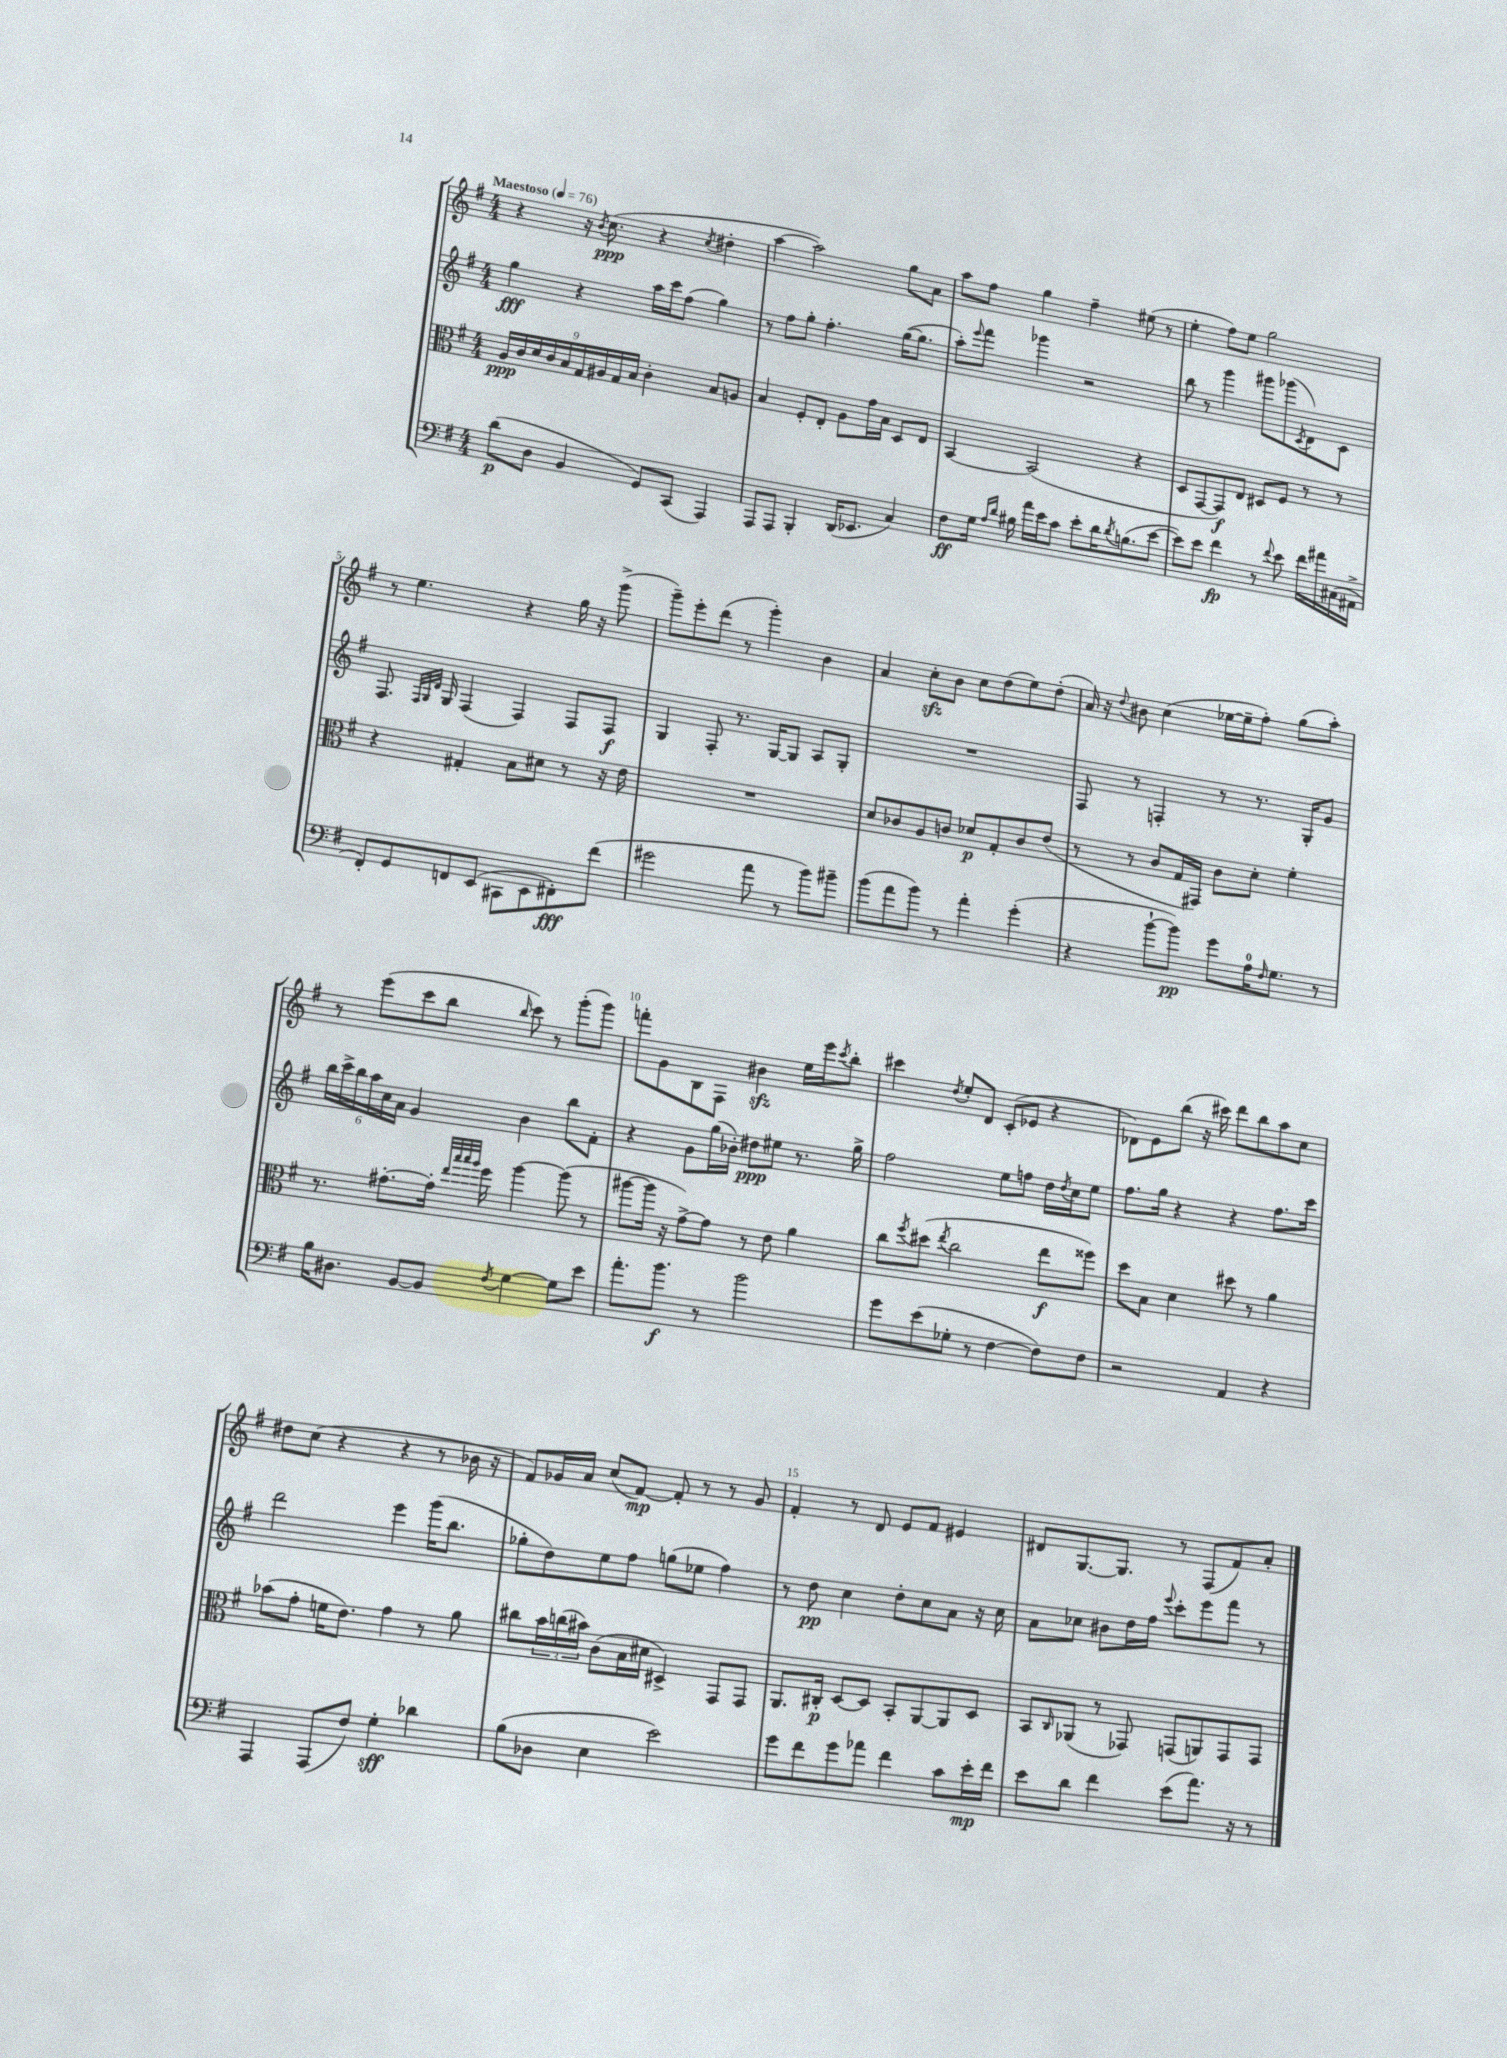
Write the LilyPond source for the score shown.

<<
\new StaffGroup <<
\new Staff = "s0" {
    \clef treble \key g \major \numericTimeSignature \time 4/4 \tempo "Maestoso" 4 = 76
    r4 r16 \acciaccatura { b'8 } c''8.\ppp( r4 \acciaccatura { c''8 } dis''4-. |
    a''4~ a''2) g''8 a'8 |
    a''8 fis''8 g''4 fis''4-- eis''8( r8 |
    e''4-. fis''8) e''8 g''2 |
    r8 e''4. r4 g''16 r16 g'''8->( |
    g'''8--) e'''8-. d'''8( r8 g'''4-.) b'4 |
    a'4 c''8-.\sfz b'8 c''8 d''8( e''8) d''8-.( |
    a'16) r16 \appoggiatura { d''8 } bis'8 c''4( ees''16~ ees''16-- fis''8-.) g''8( a''8-.) |
    r8 e'''8( c'''8 b''8 \grace { b''16 } c'''8) r8 g'''8-.( g'''8) |
    f'''8-. g'8 b8 fis8 bis'4\sfz e''16 e'''16 \acciaccatura { c'''8 } b''8-. |
    cis'''4 \acciaccatura { d''8 } e''8-. d'8 c'8-.( ees'8 r4 |
    des'8) e'8 b''8( r16 cis'''16) d'''8 b''8 a''8 c''8 |
    dis''8 c''8( r4 r4 r8 bes'16 r16 |
    fis'8) ges'16 a'16 c''8( fis'8~\mp) fis'8-. r8 r8 ges'8 |
    fis'4-. r8 d'8 e'8 fis'8 eis'4 |
    dis'8 g8.~ g8. r8 fis8( fis'8) a'8-. \bar "|." |
}
\new Staff = "s1" {
    \clef treble \key g \major \numericTimeSignature \time 4/4
    g''4\fff r4 a''16 c'''16 fis''8( g''4) |
    r8 fis''8 g''8-. fis''4.-. g''16~( g''8. |
    a''8-.) \appoggiatura { e'''8 } fis'''8 ges'''4 r2 |
    b''8 r8 g'''4 gis'''8 ges'''8( \acciaccatura { c'8 } d'8) c'8 |
    fis8. \grace { fis32 g32 d'32 } g16 fis4( fis4) fis8 fis8\f |
    g4 fis8-. r8. g16~ g8 a8 g8-. |
    R1 |
    fis8 r8 f4-. r8 r8. g16-. g'8 |
    \tuplet 6/4 { b''16 c'''16-> b''16 a''16 c''16 a'16 } g'4 b'4 b''8 fis'8-. |
    r4 g'8 g''16( bes'16-.) dis''8\ppp eis''8 r8. g''16-> |
    fis''2 e''8 f''8 d''16 \acciaccatura { d''8 } c''16 e''8 |
    fis''8. g''16 r4 r4 fis''8. c'''16 |
    d'''2 e'''4 g'''16( b''8. |
    ges''8-. d''8) e''8 fis''8 g''8( ees''8 fis''4) |
    r8 d''8\pp c''4 d''8-. c''8 a'8 r16 c''16 |
    a'8 ces''8 bis'8 d''16 fis''16 \appoggiatura { e'''8 } c'''8-. e'''8 fis'''8 r8 \bar "|." |
}
\new Staff = "s2" {
    \clef alto \key g \major \numericTimeSignature \time 4/4
    \tuplet 9/8 { a16\ppp c'16 d'16 c'16 b16 g16 ais16 g16 b16 } c'4-. b8 a8 |
    b4 fis8-. e8-. a8 g'16 b16 d8 e8 |
    b,4~ b,2( r4 |
    d8 g,8~ g,8\f) e8 dis8 fis8 r8 r8 |
    r4 gis4-. b8 dis'8 r8 r16 e'16 |
    R1 |
    d'8 ces'8 a8 c'8 des'8\p g8-. c'8 e'8( |
    r8 r8 c'8 g16 gis,16) c'8 d'8-. fis'4-. |
    r8. gis'8.~-. gis'16-. \grace { e''32 b''32 b''32 a''32 } fis''16 a''4~ a''8( r8 |
    ais''8~ ais''16 r16 g'8~->) g'8 r8 e'8 a'4 |
    c''8 \acciaccatura { fis''8 } dis''8( \acciaccatura { e''8 } c''2 e''8\f fisis''8) |
    d''8 b8 d'4 dis''8 r8 a'4 |
    bes'8( g'8-. f'16 e'8.) g'4 r8 a'8 |
    cis''8 \tuplet 3/2 { b'16 c''16( bis'16) } c'8( b16 dis'16 dis4->) g,8 g,8 |
    a,8. cis16-.\p d8~ d8 b,8-. a,8~ a,8 d8 |
    b,8 \grace { c16 } aes,8( r8 ges,8) g,8( a,8) g,8 g,8 \bar "|." |
}
\new Staff = "s3" {
    \clef bass \key g \major \numericTimeSignature \time 4/4
    d'8\p( d8 b,4 g,8) c,8( a,,4) |
    a,,8 a,,8 b,,4-. d,16( ees,8. c4) |
    fis8\ff g16 \grace { a16 d'16 } bis16 a'16 e'16 c'8 e'8-. d'16 \acciaccatura { d'8 } b8.( e'8~ |
    e'8) e'8 fis'4\fp r8 \appoggiatura { fis'8 } e'8 fis'16 ais'16 cis16( ais,16-> |
    fis,8-.) g,8 f,8 e,8( cis,8 e,8 fis,8-.\fff) fis'8( |
    gis'2 a'8 r8 b'8) bis'8-- |
    b'8( a'8 b'8) r8 a'4-. g'4-.( |
    r4 b'8~-! b'8\pp) g'8 a16-0 \grace { fis16 } g8. r8 |
    b16 dis8. b,8~ b,8 \acciaccatura { fis8 } g4~ g8 e'8 |
    a'8.-. b'8.\f r8 b'2 |
    g'8 e'8( ges8-. r8 fis4~ fis8) fis8 |
    r2 a,4 r4 |
    a,,4 a,,8( fis8) g4-.\sff des'4 |
    b8( des8 e4 e'2) |
    g'8 fis'8 g'8 aes'8 fis'4 c'8 e'16-.\mp fis'16 |
    e'8 d'8 fis'4 e'8( a'8.) r16 r8 \bar "|." |
}
>>
>>
\layout { \context { \Score \override BarNumber.break-visibility = ##(#f #t #t) barNumberVisibility = #(every-nth-bar-number-visible 5) } }
